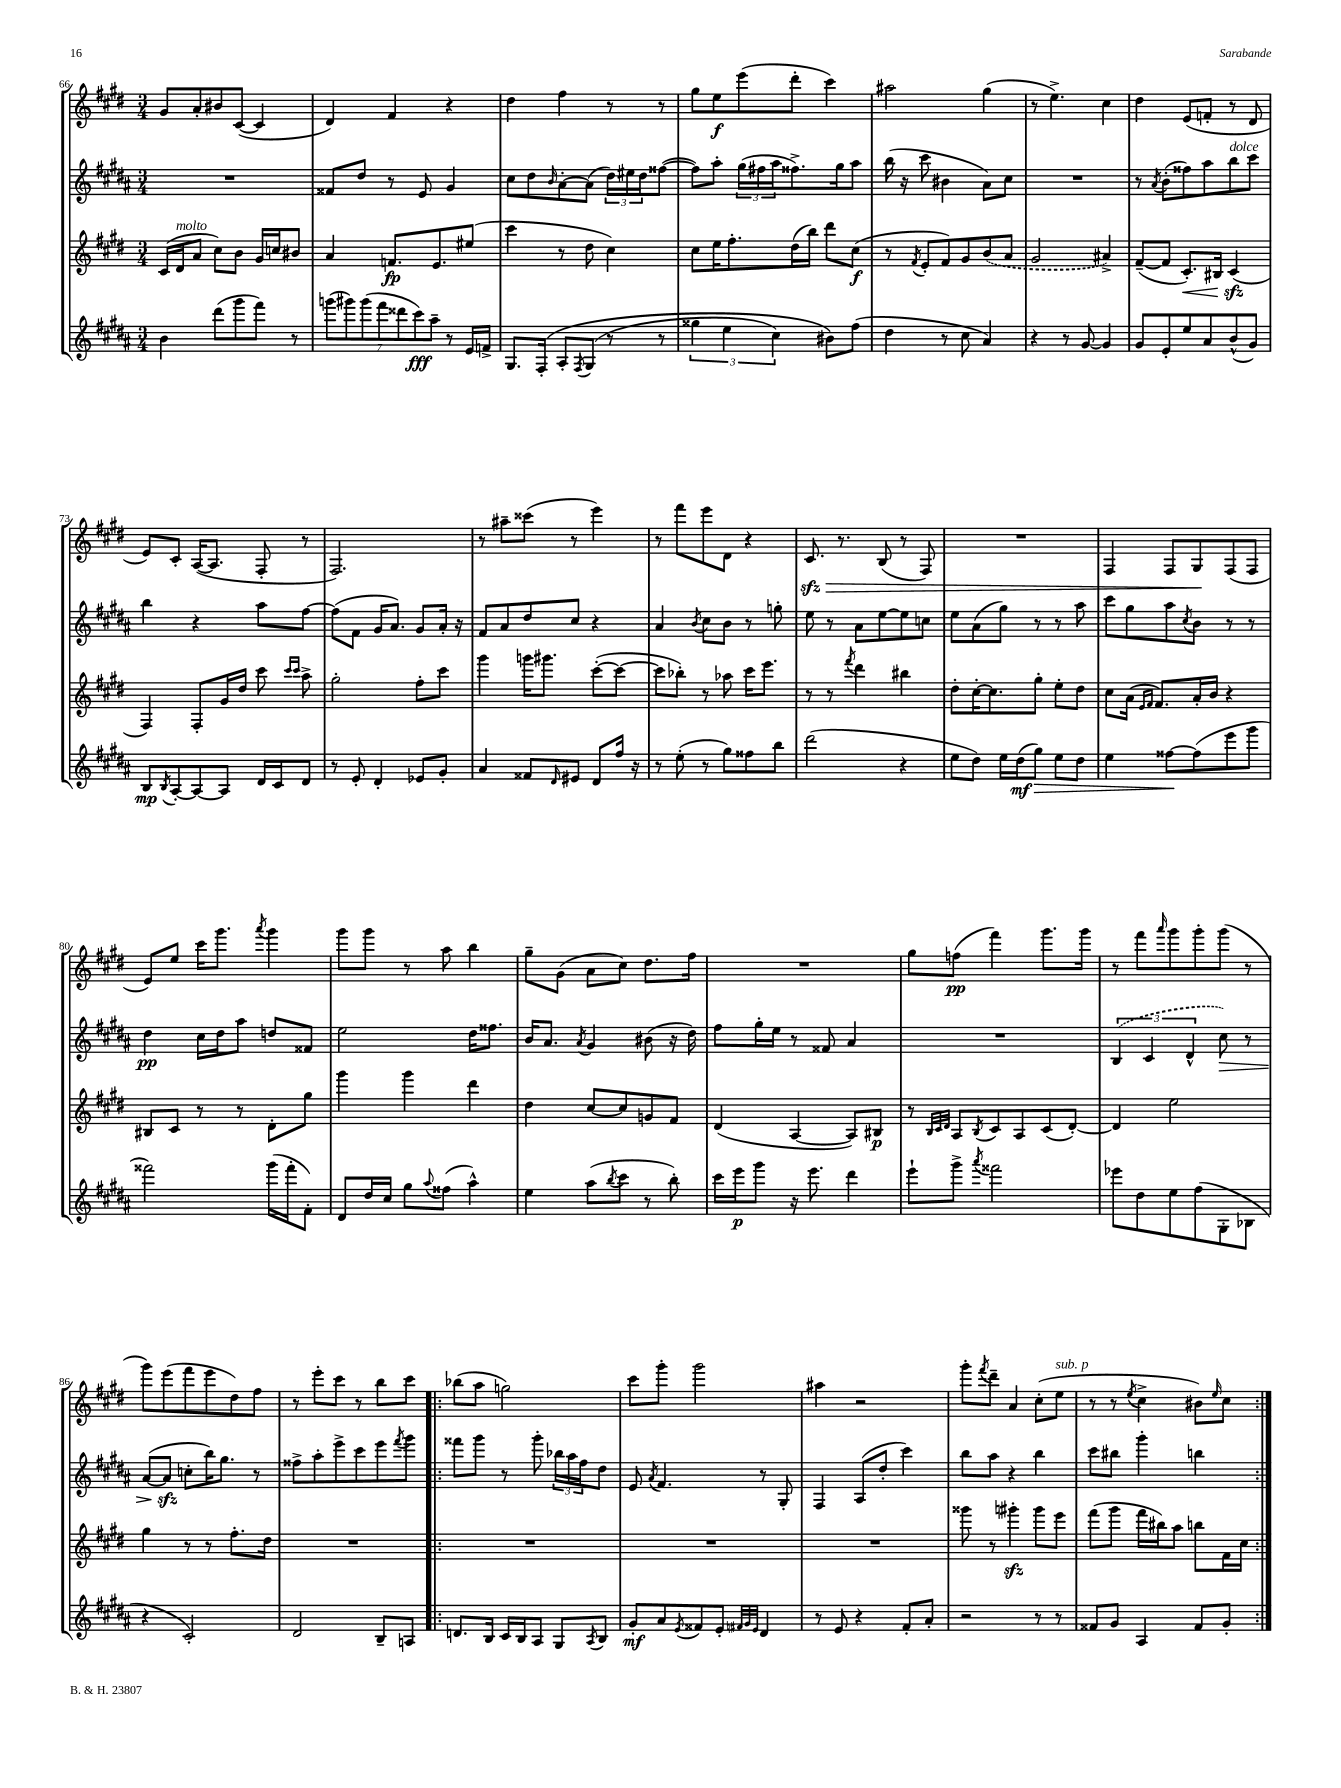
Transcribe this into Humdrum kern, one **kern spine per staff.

**kern	**kern	**kern	**kern
*staff4	*staff3	*staff2	*staff1
*clefG2	*clefG2	*clefG2	*clefG2
*k[f#c#g#d#a#]	*k[f#c#g#d#]	*k[f#c#g#d#a#]	*k[f#c#g#d#]
*M3/4	*M3/4	*M3/4	*M3/4
4b	(16c#	2.r	8g#
.	16d#	.	.
.	8a	.	8a'
(8ddd#	8cc#)	.	8b#
8ggg#	8b	.	([8c#
8fff#)	16g#	.	4c#]
.	16cc	.	.
8r	8b#	.	.
=	=	=	=
(14ggg	4a	8f##	4d#)
14ggg#)	.	.	.
.	.	8dd#	.
(14ggg#	.	.	.
14fff#	.	.	.
.	8.f	8r	4f#
14ddd##	.	.	.
14ccc#)	.	.	.
.	.	8e	.
14aa#~	.	.	.
.	8.e	.	.
8r	.	4g#	4r
16e	(8ee#	.	.
16f^	.	.	.
=	=	=	=
8.G#	4ccc#	8cc#	4dd#
.	.	8dd#	.
&(16F#'	.	.	.
.	.	16qqb	.
8A#'	8r	[8a#'	4ff#
8qF#	.	.	.
(8G#	8dd#	(8a#]	.
8r	4cc#)	24dd#)	8r
.	.	24ee#	.
.	.	24dd#	.
8r	.	([8ff##	8r
=	=	=	=
6gg##	8cc#	8ff##])	8gg#
.	16ee	8aa#'	8ee
6ee	.	.	.
.	8.ff#'	.	.
.	.	(24gg#	(8eee
.	.	24ff#	.
6cc#)	.	24aa#	.
.	(16dd#	8.ff##^)	8ddd#'
.	16bb)	.	.
8b#&)	8ddd#	.	4ccc#)
.	.	16gg#	.
(8ff#	(8cc#	8aa#	.
=	=	=	=
4dd#	8r	(16bb	2aa#
.	.	16r	.
.	8qf#	.	.
.	8e'	8ccc#	.
8r	8f#)	4b#	.
8cc#	8g#	.	.
4a#)	(8b	8a#)	(4gg#
.	8a	8cc#	.
=	=	=	=
4r	2g#	2.r	8r
.	.	.	4.ee^)
8r	.	.	.
[8g#	.	.	.
4g#]	4a#^)	.	4cc#
=	=	=	=
8g#	([8f#~	8r	4dd#
.	.	8qa#	.
8e'	8f#]	(8b'	.
8ee	8.c#')	8ff##)	(8e
8a#	.	8aa#	8f'
.	16B#	.	.
(8b^^	(4c#	8bb	8r
8g#)	.	8ccc#	8d#
=	=	=	=
8B	4F#)	4bb	8e)
8qB	.	.	.
[8A#'	.	.	8c#'
8A#_	8F#'	4r	([16A
.	.	.	8.A]
8A#]	16g#	.	.
.	16dd#	.	.
16d#	8ccc#	8aa#	8F#'
16c#	.	.	.
.	16qqccc#	.	.
.	16qqccc#	.	.
8d#	8aa^	[8ff#	8r
=	=	=	=
8r	2gg#'	(8ff#]	2.F#)
8e'	.	8f#	.
4d#'	.	16g#	.
.	.	8.a#)	.
8e-	8ff#'	8g#	.
8g#'	8ccc#	16a#'	.
.	.	16r	.
=	=	=	=
4a#	4ggg#	8f#	8r
.	.	8a#	8aa#~
8f##	16ggg	8dd#	(8ccc##
.	8.ggg#	.	.
16qqd#	.	.	.
8e#	.	8cc#	8r
8d#	([8ccc#'	4r	4eee)
16ff#	8ccc#_	.	.
16r	.	.	.
=	=	=	=
8r	8ccc#]	4a#	8r
(8ee'	8bb-')	.	8fff#
.	.	8qb	.
8r	8r	8cc#	8eee
8gg#)	8aa-	8b	8d#
8ff##	16ccc#	8r	4r
.	8.eee	.	.
8bb	.	8gg'	.
=	=	=	=
(2ddd#	8r	8ee	8.c#
.	8r	8r	.
.	.	.	8.r
.	8qfff#	.	.
.	4ddd#	8a#	.
.	.	[8ee	(8B
4r	4bb#	8ee]	8r
.	.	8cc	8F#)
=	=	=	=
8ee	8dd#'	8ee	2.r
8dd#)	[16cc#'	(8a#	.
.	8.cc#]	.	.
16ee	.	8gg#)	.
(16dd#	.	.	.
8gg#)	8gg#'	8r	.
8ee	8ee'	8r	.
8dd#	8dd#	8aa#	.
=	=	=	=
4ee	8cc#	8ccc#	4F#
.	(16a	8gg#	.
.	16qqe	.	.
.	16qqf#	.	.
.	8.f#)	.	.
[8ff##	.	8aa#	8F#
.	.	8qcc#	.
(8ff##]	16a'	8b	8G#
.	16b	.	.
8eee	4r	8r	(8F#
8ggg#	.	8r	8F#
=	=	=	=
2fff##)	8B#	4dd#	8e)
.	8c#	.	8ee
.	8r	16cc#	16ccc#
.	.	16dd#	8.ggg#
.	8r	8aa#	.
.	.	.	8qaaa
(16ggg#	8d#'	8dd	4ggg#
16fff##'	.	.	.
8f#')	8gg#	8f##	.
=	=	=	=
8d#	4ggg#	2ee	8ggg#
16dd#	.	.	8ggg#
16cc#	.	.	.
8gg#	4ggg#	.	8r
8qqaa#	.	.	.
(8ff##	.	.	8aa
4aa#^^)	4ddd#	16dd#	4bb
.	.	8.ff##	.
=	=	=	=
4ee	4dd#	16b	8gg#~
.	.	8.a#	.
.	.	.	(8g#
.	.	8qa#	.
(8aa#	[8cc#	4g#	8a
8qbb	.	.	.
8ccc#	8cc#]	.	8cc#)
8r	8g	(8b#	8.dd#
8bb')	8f#	16r	.
.	.	16dd#)	16ff#
=	=	=	=
16ccc#	(4d#	8ff#	2.r
16eee	.	.	.
8ggg#	.	16gg#'	.
.	.	16ee	.
16r	[4A	8r	.
8.eee	.	.	.
.	.	8f##	.
4ddd#	8A])	4a#	.
.	8B#	.	.
=	=	=	=
8eee`	8r	2.r	8gg#
.	32qqB	.	.
.	32qqc#	.	.
.	32qqd#	.	.
8ggg#^	8A	.	(8ff
8qaaa#	8qB	.	.
2fff##	8c#	.	4fff#)
.	8A	.	.
.	(8c#	.	8.ggg#
.	[8d#')	.	.
.	.	.	16ggg#
=	=	=	=
8eee-	4d#]	(6B	8r
8dd#	.	.	8fff#
.	.	6c#	.
.	.	.	16qqaaa
8ee	2ee	.	8ggg#
.	.	6d#^^	.
(8ff#	.	.	8ggg#'
8G#'	.	8cc#)	(8ggg#
8B-	.	8r	8r
=	=	=	=
4r	4gg#	([8a#	8ggg#)
.	.	8a#]	(8eee
2c#')	8r	8cc'	8fff#
.	8r	16bb)	8eee
.	.	8.gg#	.
.	8.ff#'	.	8dd#)
.	.	8r	8ff#
.	16dd#	.	.
=	=	=	=
2d#	2.r	8ff##^	8r
.	.	8aa#'	8eee'
.	.	8eee^	8ccc#
.	.	8ccc#	8r
8B~	.	8eee	8bb
.	.	8qfff#	.
8A	.	8ggg#	8ccc#
=!|:	=!|:	=!|:	=!|:
8.d	2.r	8fff##	(8bb-
.	.	8ggg#	8aa
16B	.	.	.
16c#	.	8r	2gg)
16B	.	.	.
8A#	.	8ggg#'	.
8G#	.	24bb-	.
.	.	24aa#	.
.	.	24ff#	.
8qA#	.	.	.
8B	.	8dd#	.
=	=	=	=
8g#'	2.r	8e	8ccc#
.	.	8qa#	.
8a#	.	4.f#	8ggg#'
8qe	.	.	.
8f##	.	.	2ggg#
8e'	.	.	.
32qqf#	.	.	.
32qqg#	.	.	.
32qqe	.	.	.
4d#	.	8r	.
.	.	8G#'	.
=	=	=	=
8r	2.r	4F#	4aa#
8e	.	.	.
4r	.	(8A#	2r
.	.	8dd#'	.
8f#'	.	4ccc#)	.
8a#'	.	.	.
=	=	=	=
2r	8ggg##	8bb	8ggg#'
.	.	.	8qfff#
.	8r	8aa#	8ddd#~
.	4ggg#'	4r	4a
8r	8ggg#	4bb	(8cc#'
8r	8eee	.	8ee
=	=	=	=
8f##	(8fff#	8ccc#	8r
8g#	8ggg#	8bb#	8r
.	.	.	8qee
4A#	16fff#	4ggg#'	4cc#^
.	16bb#)	.	.
.	8aa	.	.
8f##	8bb	4bb	8b#)
.	.	.	16qqee
8g#'	16f#	.	8cc#
.	16cc#	.	.
==:|!	==:|!	==:|!	==:|!
*-	*-	*-	*-
